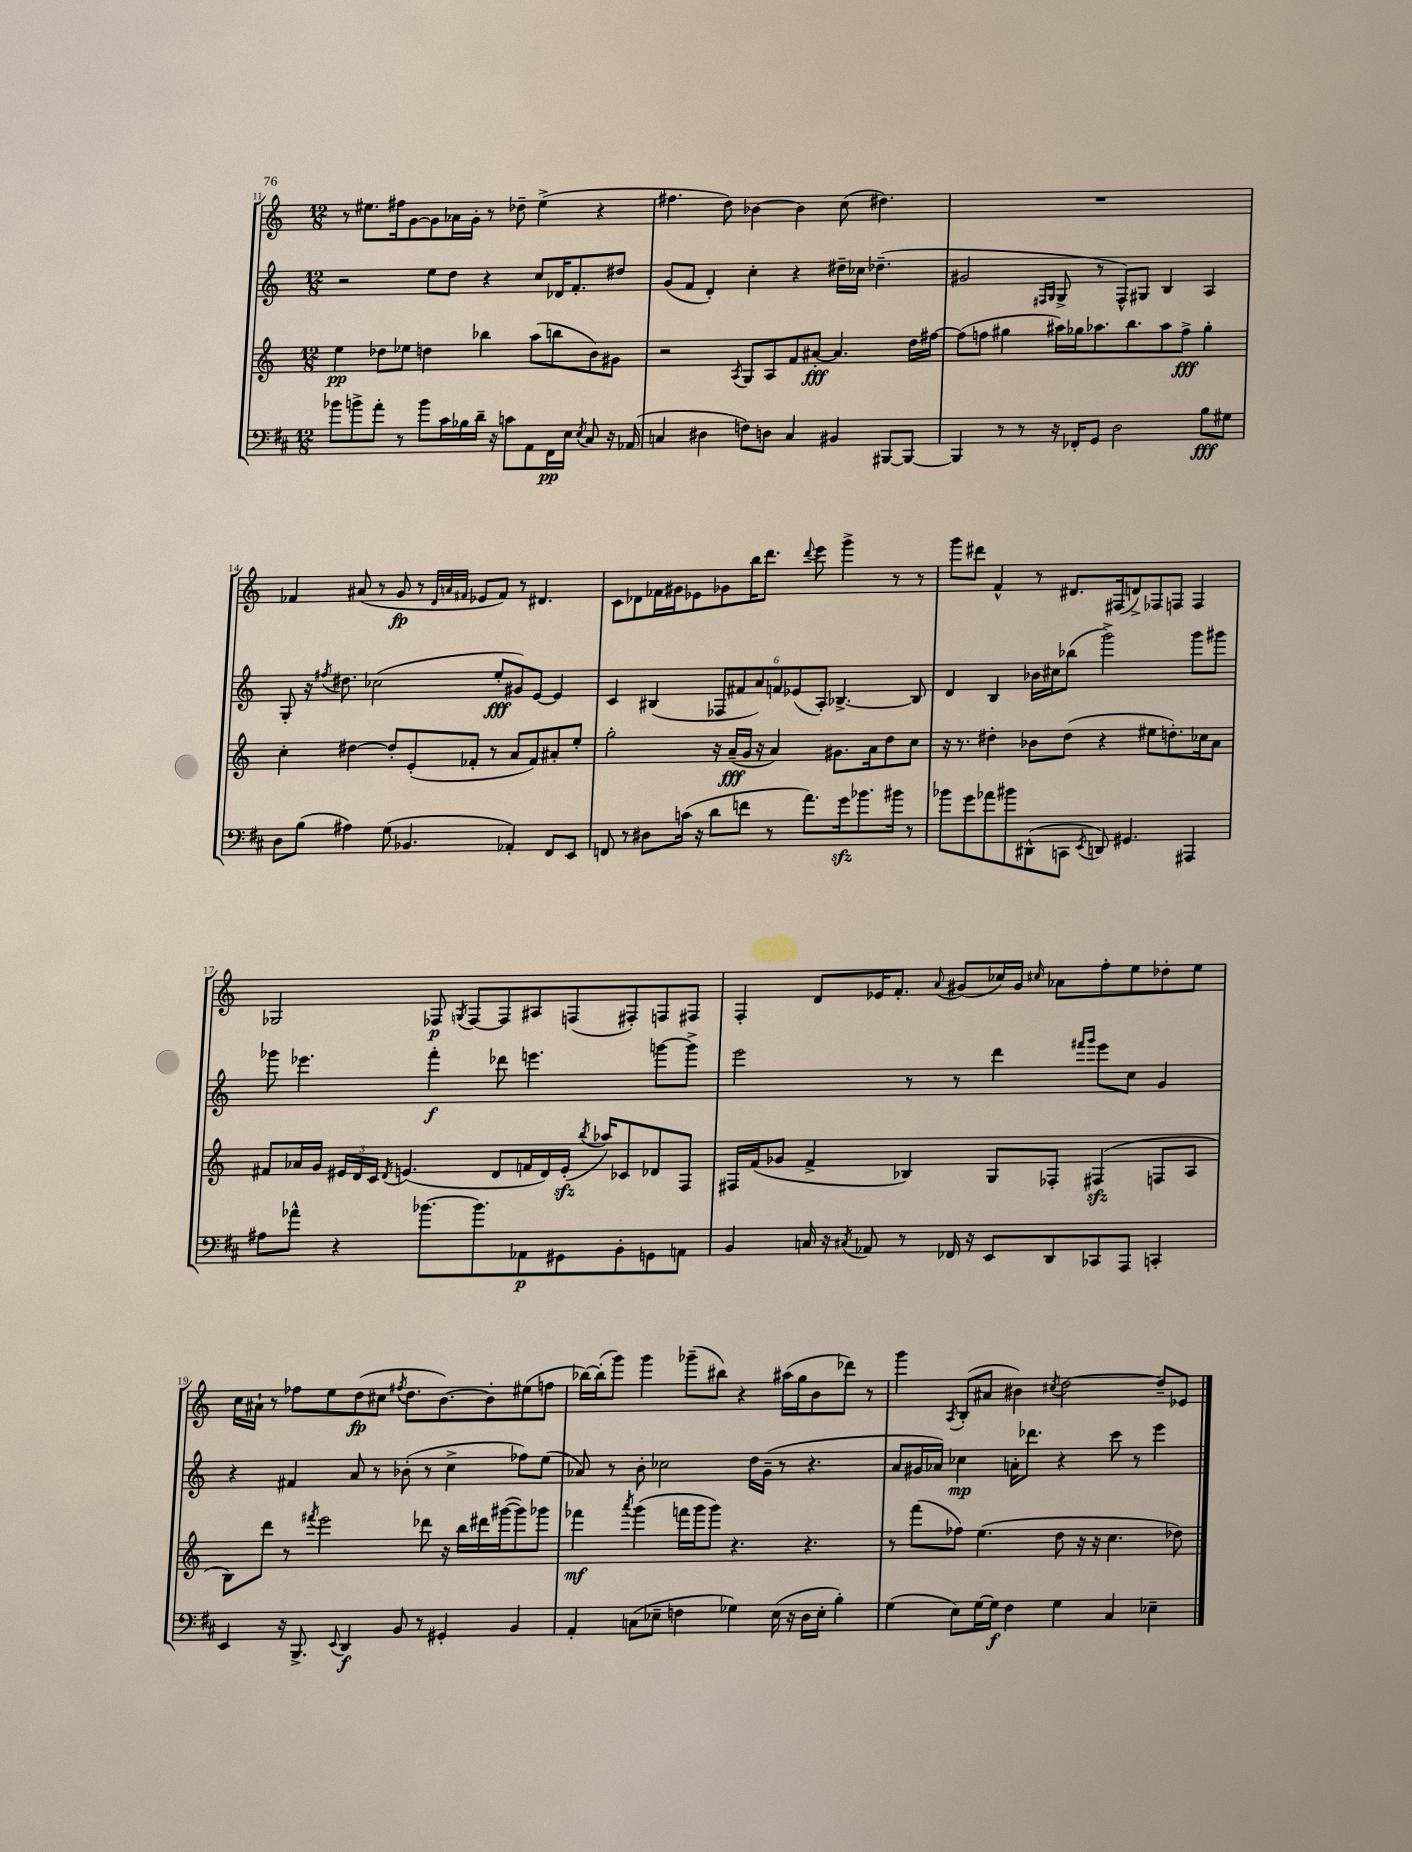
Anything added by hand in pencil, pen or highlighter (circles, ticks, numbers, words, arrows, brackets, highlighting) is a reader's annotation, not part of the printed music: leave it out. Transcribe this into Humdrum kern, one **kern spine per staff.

**kern	**dynam	**kern	**dynam	**kern	**dynam	**kern	**dynam
*part4	*part4	*part3	*part3	*part2	*part2	*part1	*part1
*staff4	*staff4	*staff3	*staff3	*staff2	*staff2	*staff1	*staff1
*clefF4	*	*clefG2	*	*clefG2	*	*clefG2	*
*k[f#c#]	*	*k[]	*	*k[]	*	*k[]	*
*M12/8	*	*M12/8	*	*M12/8	*	*M12/8	*
=11	=11	=11	=11	=11	=11	=11	=11
8b-X\L	.	4ee\	pp	2r	.	8r	.
8bn^\	.	.	.	.	.	8.ee#X\L	.
8a'\J	.	8dd-X\L	.	.	.	.	.
.	.	.	.	.	.	16ff#X\k	.
8r	.	8ee-X\J	.	.	.	[8g\	.
8b\L	.	4ddn\	.	8ee\L	.	8g\]	.
16c#\L	.	.	.	8dd\J	.	16a-X\L	.
16B-X\	.	.	.	.	.	16g'\JJ	.
16d~\JJ	.	4bb-X\	.	4r	.	8r	.
16r	.	.	.	.	.	.	.
8cn\L	.	.	.	.	.	8dd-X~\	.
8AA\	.	(8aa\L	.	8cc/L	.	(4ee#^\	.
16FF#\L	pp	8bbn\	.	16d-X/K	.	.	.
16E\JJ	.	.	.	8.f'/	.	.	.
8qE/	.	.	.	.	.	.	.
8C#/	.	8b\)	.	.	.	4r	.
16r	.	8g#X\J	.	8dd#X/J	.	.	.
(16AA-X/	.	.	.	.	.	.	.
=12	=12	=12	=12	=12	=12	=12	=12
4Cn/	.	2r	.	(8g/L	.	4.ff#X\	.
.	.	.	.	8f/J	.	.	.
4D#X\	.	.	.	4d'/)	.	.	.
.	.	.	.	.	.	8dd\)	.
.	.	8qA/	.	.	.	.	.
8Fn\L)	.	8G/L	.	4cc'\	.	[4b-X\	.
8Dn\J	.	8A/	.	.	.	.	.
4C/	.	8f/	.	4r	.	4b-\]	.
.	.	[8a#X'/J	fff	.	.	.	.
4BB#X/	.	4.a#/]	.	16dd#X~\LL	.	(8cc\	.
.	.	.	.	16cc-X\JJ	.	.	.
.	.	.	.	(4.dd-X~\	.	4.dd#X\)	.
[8BBB#X/L	.	.	.	.	.	.	.
8BBB#/J_	.	16dd\LL	.	.	.	.	.
.	.	[16ff#X\JJ	.	.	.	.	.
=13	=13	=13	=13	=13	=13	=13	=13
4BBB#/]	.	(8ff#\L]	.	2g#X/	.	1.r	.
.	.	8ffn\J	.	.	.	.	.
8r	.	4gg#X\	.	.	.	.	.
8r	.	.	.	.	.	.	.
.	.	.	.	16qqF#X/LL	.	.	.
.	.	.	.	16qqG/JJ	.	.	.
16r	.	16aa#X\LL)	.	8G^/	.	.	.
16FF-X'/KL	.	16gg-X\J	.	.	.	.	.
8GG/J	.	8.aa-X\	.	8r	.	.	.
2D\	.	.	.	8F#^^/L)	.	.	.
.	.	8.bb\	.	.	.	.	.
.	.	.	.	8G#X/J	.	.	.
.	.	8aa-\	.	4B/	.	.	.
.	.	8ff^\J	fff	.	.	.	.
8B\L	fff	4gg-'\	.	4A/	.	.	.
8G#X\J	.	.	.	.	.	.	.
!!LO:LB:g=z
=14	=14	=14	=14	=14	=14	=14	=14
8D\L	.	4cc'\	.	8G'/	.	4f-X/	.
(8B\J	.	.	.	16r	.	.	.
.	.	.	.	8qff#X/	.	.	.
.	.	.	.	8.dd#X\	.	.	.
4A#X\)	.	[4dd#X\	.	.	.	(8a#X/	.
.	.	.	.	(2cc-X\	.	8r	.
(8G\	.	8dd#'/L]	.	.	.	8g/	fp
4.BB-X/	.	(8e'/	.	.	.	8r	.
.	.	.	.	.	.	32qqd/LLL	.
.	.	.	.	.	.	32qqan/	.
.	.	.	.	.	.	32qqf#X/JJJ	.
.	.	8f-X'/J	.	.	.	8e-X/L	.
.	.	8r	.	8ee'/L	fff	8f#/J)	.
4AA-X'/)	.	8a/L	.	8g#X/)	.	8r	.
.	.	8f-/)	.	[8e/J	.	4.d#X/	.
8FF#/L	.	8a#X'/	.	4e/]	.	.	.
8EE/J	.	8ee'/J	.	.	.	.	.
=15	=15	=15	=15	=15	=15	=15	=15
8FFn/	.	2gg'\	.	4c/	.	8c\L	.
8r	.	.	.	.	.	8d-X\	.
8D#X\L	.	.	.	(4B#X/	.	16f-X\L	.
.	.	.	.	.	.	16g#X\J	.
(16cn\Jk	.	.	.	.	.	8e-X\	.
16r	.	.	.	.	.	.	.
8d\L	.	16r	.	12F-X/L	.	8g-X\	.
.	.	(16a~/LL	fff	.	.	.	.
.	.	.	.	12f#X/	.	.	.
8fn\J	.	16g/JJ	.	.	.	16bb\K	.
.	.	.	.	12a/)	.	.	.
.	.	16r	.	.	.	8.ddd\J	.
8r	.	4a/)	.	12fn/	.	.	.
.	.	.	.	(12e-X/	.	.	.
.	.	.	.	.	.	8qqddd/	.
8.a\L)	.	.	.	.	.	8eee\	.
.	.	.	.	12A'/J)	.	.	.
.	.	8.g#X\L	.	[4.B-X^/	.	4ggg^\	.
16gzz\k	.	.	.	.	.	.	.
8.b-X\	.	.	.	.	.	.	.
.	.	16a\k	.	.	.	.	.
.	.	8dd\	.	.	.	8r	.
16b#X\Jk	.	.	.	.	.	.	.
8r	.	8cc\J	.	8B-/]	.	8r	.
=16	=16	=16	=16	=16	=16	=16	=16
8b-X\L	.	16r	.	4d/	.	8ggg\L	.
.	.	8.r	.	.	.	.	.
8g\	.	.	.	.	.	8ddd#X\J	.
8a-X\	.	4dd#X'\	.	4B/	.	4f^^/	.
8b#X\	.	.	.	.	.	.	.
(8DD#X^^\	.	8b-X\L	.	16b-X\LL	.	8r	.
.	.	.	.	16cc#X\J	.	.	.
8CCn\J	.	(8dd#\J	.	(8bb-X\J	.	8.d#X/L	.
8qEE/	.	.	.	.	.	.	.
8DDn/)	.	4r	.	2ggg^\)	.	.	.
.	.	.	.	.	.	(16F#X/k	.
4.GG#X/	.	.	.	.	.	8dn^/)	.
.	.	8ee#X\L	.	.	.	8F-X/	.
.	.	8.ddn'\)	.	.	.	8Fn/J	.
4AAA#X/	.	.	.	8ggg\L	.	4F/	.
.	.	16cc-X\k	.	.	.	.	.
.	.	8a\J	.	8ggg#X\J	.	.	.
!!LO:LB:g=z
=17	=17	=17	=17	=17	=17	=17	=17
8A#X\L	.	8f#X/L	.	8ggg-X\	.	2G-X/	.
8a-X^^\J	.	16a-X/L	.	4.eee-X\	.	.	.
.	.	16g/JJ	.	.	.	.	.
4r	.	24e#X/LL	.	.	.	.	.
.	.	24d/	.	.	.	.	.
.	.	24c/JJ	.	.	.	.	.
.	.	8qd/	.	.	.	.	.
.	.	(4.en/	.	.	.	.	.
[8.b-X\L	.	.	.	4fff'\	f	8F-X/	p
.	.	.	.	.	.	8qGn/	.
.	.	.	.	.	.	[8F-/L	.
8.b-\]	.	.	.	.	.	.	.
.	.	8d/L	.	8ddd-X\	.	8F-/]	.
8AA-X\	p	16fn/L	.	4.eeen\	.	8A#X/	.
.	.	16d/)	.	.	.	.	.
8GG#X\	.	(16ezz'/JJ	.	.	.	(8Fn/	.
.	.	8qbb/	.	.	.	.	.
.	.	16aa-X/KL)	.	.	.	.	.
8BB'\	.	8c-X/	.	.	.	8F#X'/)	.
8GGn\	.	8d-X/	.	[8gggn\L	.	8Fn/	.
8AAn\J	.	8F/J	.	8ggg^\J]	.	8F#X/J	.
=18	=18	=18	=18	=18	=18	=18	=18
4BB/	.	16F#X/LL	.	2eee\	.	4F'/	.
.	.	(16f/J	.	.	.	.	.
.	.	8g-X/J	.	.	.	.	.
16Cn/	.	4f^/	.	.	.	8d/L	.
16r	.	.	.	.	.	.	.
8qC#X/	.	.	.	.	.	.	.
8AA-X/	.	.	.	.	.	16e-X/K	.
.	.	.	.	.	.	8.f'/J	.
8r	.	4B-X/)	.	8r	.	.	.
.	.	.	.	.	.	8qqa/	.
16FF-X/	.	.	.	8r	.	(8g#X/L	.
16r	.	.	.	.	.	.	.
8EE/L	.	8G/L	.	4ddd\	.	16cc-X/L)	.
.	.	.	.	.	.	16g#/JJ	.
.	.	.	.	.	.	16qqcc#X/	.
8DD/	.	8F-X'/J	.	.	.	8a-X\L	.
.	.	.	.	16qqfff#X/LL	.	.	.
.	.	.	.	16qqggg/JJ	.	.	.
8CC-X/	.	(4F#Xzz/	.	8eee\L	.	8ff'\	.
8AAA/J	.	.	.	8cc\J	.	8ee\	.
4CCn'/	.	8Fn/L	.	4g/	.	8dd-X'\	.
.	.	8A/J	.	.	.	8ee\J	.
!!LO:LB:g=z
=19	=19	=19	=19	=19	=19	=19	=19
4EE/	.	8B\L)	.	4r	.	16cc\LL	.
.	.	.	.	.	.	16a#X`\JJ	.
.	.	8ddd\J	.	.	.	8r	.
16r	.	8r	.	4f#X/	.	8ff-X\L	.
8.BBB^/	.	.	.	.	.	.	.
.	.	8qfff#X/	.	.	.	.	.
.	.	2eee\	.	.	.	8ee\	.
8qqEE/	.	.	.	.	.	.	.
4DD/	f	.	.	8a/	.	(8dd\	fp
.	.	.	.	8r	.	8cc#X\J	.
.	.	.	.	.	.	8qff#X/	.
8BB/	.	.	.	(8b-X'\	.	8.dd\L	.
8r	.	8ddd-X\	.	8r	.	.	.
.	.	.	.	.	.	[8.b\)	.
4GG#X'/	.	16r	.	4cc^\	.	.	.
.	.	16bb\LL	.	.	.	.	.
.	.	16ddd#X\	.	.	.	8b'\]	.
.	.	([16ggg#X\J	.	.	.	.	.
4BB/	.	8ggg#\])	.	8ff-X\L)	.	(8ee#X\	.
.	.	8ggg-X\J	.	(8ee\J	.	8ffn\J	.
=20	=20	=20	=20	=20	=20	=20	=20
4AA'/	.	4fff-X\	mf	8a-X/)	.	[16bb-X\LL)	.
.	.	.	.	.	.	(16bb-'\J]	.
.	.	.	.	8r	.	8ggg\J)	.
.	.	8qaaa/	.	.	.	.	.
(8Cn\L	.	(4ggg\	.	8b'\	.	4ggg\	.
8E-X~\J	.	.	.	2cc-X\	.	.	.
4Fn\	.	16fffn\LL	.	.	.	(8ggg-X~\L	.
.	.	16ggg\J	.	.	.	.	.
.	.	8ggg\J)	.	.	.	8bb#X\J)	.
4G-X\)	.	4.r	.	.	.	4r	.
.	.	.	.	16dd\LL	.	.	.
.	.	.	.	(16g~\JJ	.	.	.
(16E-\	.	.	.	8r	.	(16aa#X\LL	.
16r	.	.	.	.	.	16gg\J	.
16D\LL	.	4.r	.	4.r	.	8b\	.
16E-'\JJ	.	.	.	.	.	.	.
4B'\)	.	.	.	.	.	8ddd-X\J)	.
.	.	.	.	.	.	8r	.
=21	=21	=21	=21	=21	=21	=21	=21
(4G\	.	8r	.	8a/L	.	4ggg\	.
.	.	(8fff\L	.	16g#X/L	.	.	.
.	.	.	.	16a-X/JJ)	.	.	.
.	.	.	.	.	.	8qA/	.
8E\L)	.	8ff-X\J)	.	4cc-X\	mp	(8B'/L	.
[16G\L	.	(4.ee\	.	.	.	8a#X/J	.
16G\JJ]	f	.	.	.	.	.	.
4F#\	.	.	.	16an'\KL	.	4b#X\)	.
.	.	.	.	8.ddd-X\J	.	.	.
.	.	.	.	.	.	8qcc#X/	.
4G\	.	8dd\	.	4r	.	[2dd\	.
.	.	16r	.	.	.	.	.
.	.	16r	.	.	.	.	.
4C#/	.	4.cc\	.	8ccc\	.	.	.
.	.	.	.	8r	.	.	.
4E-X~\	.	.	.	4eee\	.	8dd~/L]	.
.	.	8dd-X\)	.	.	.	8e-X/J	.
==	==	==	==	==	==	==	==
*-	*-	*-	*-	*-	*-	*-	*-
